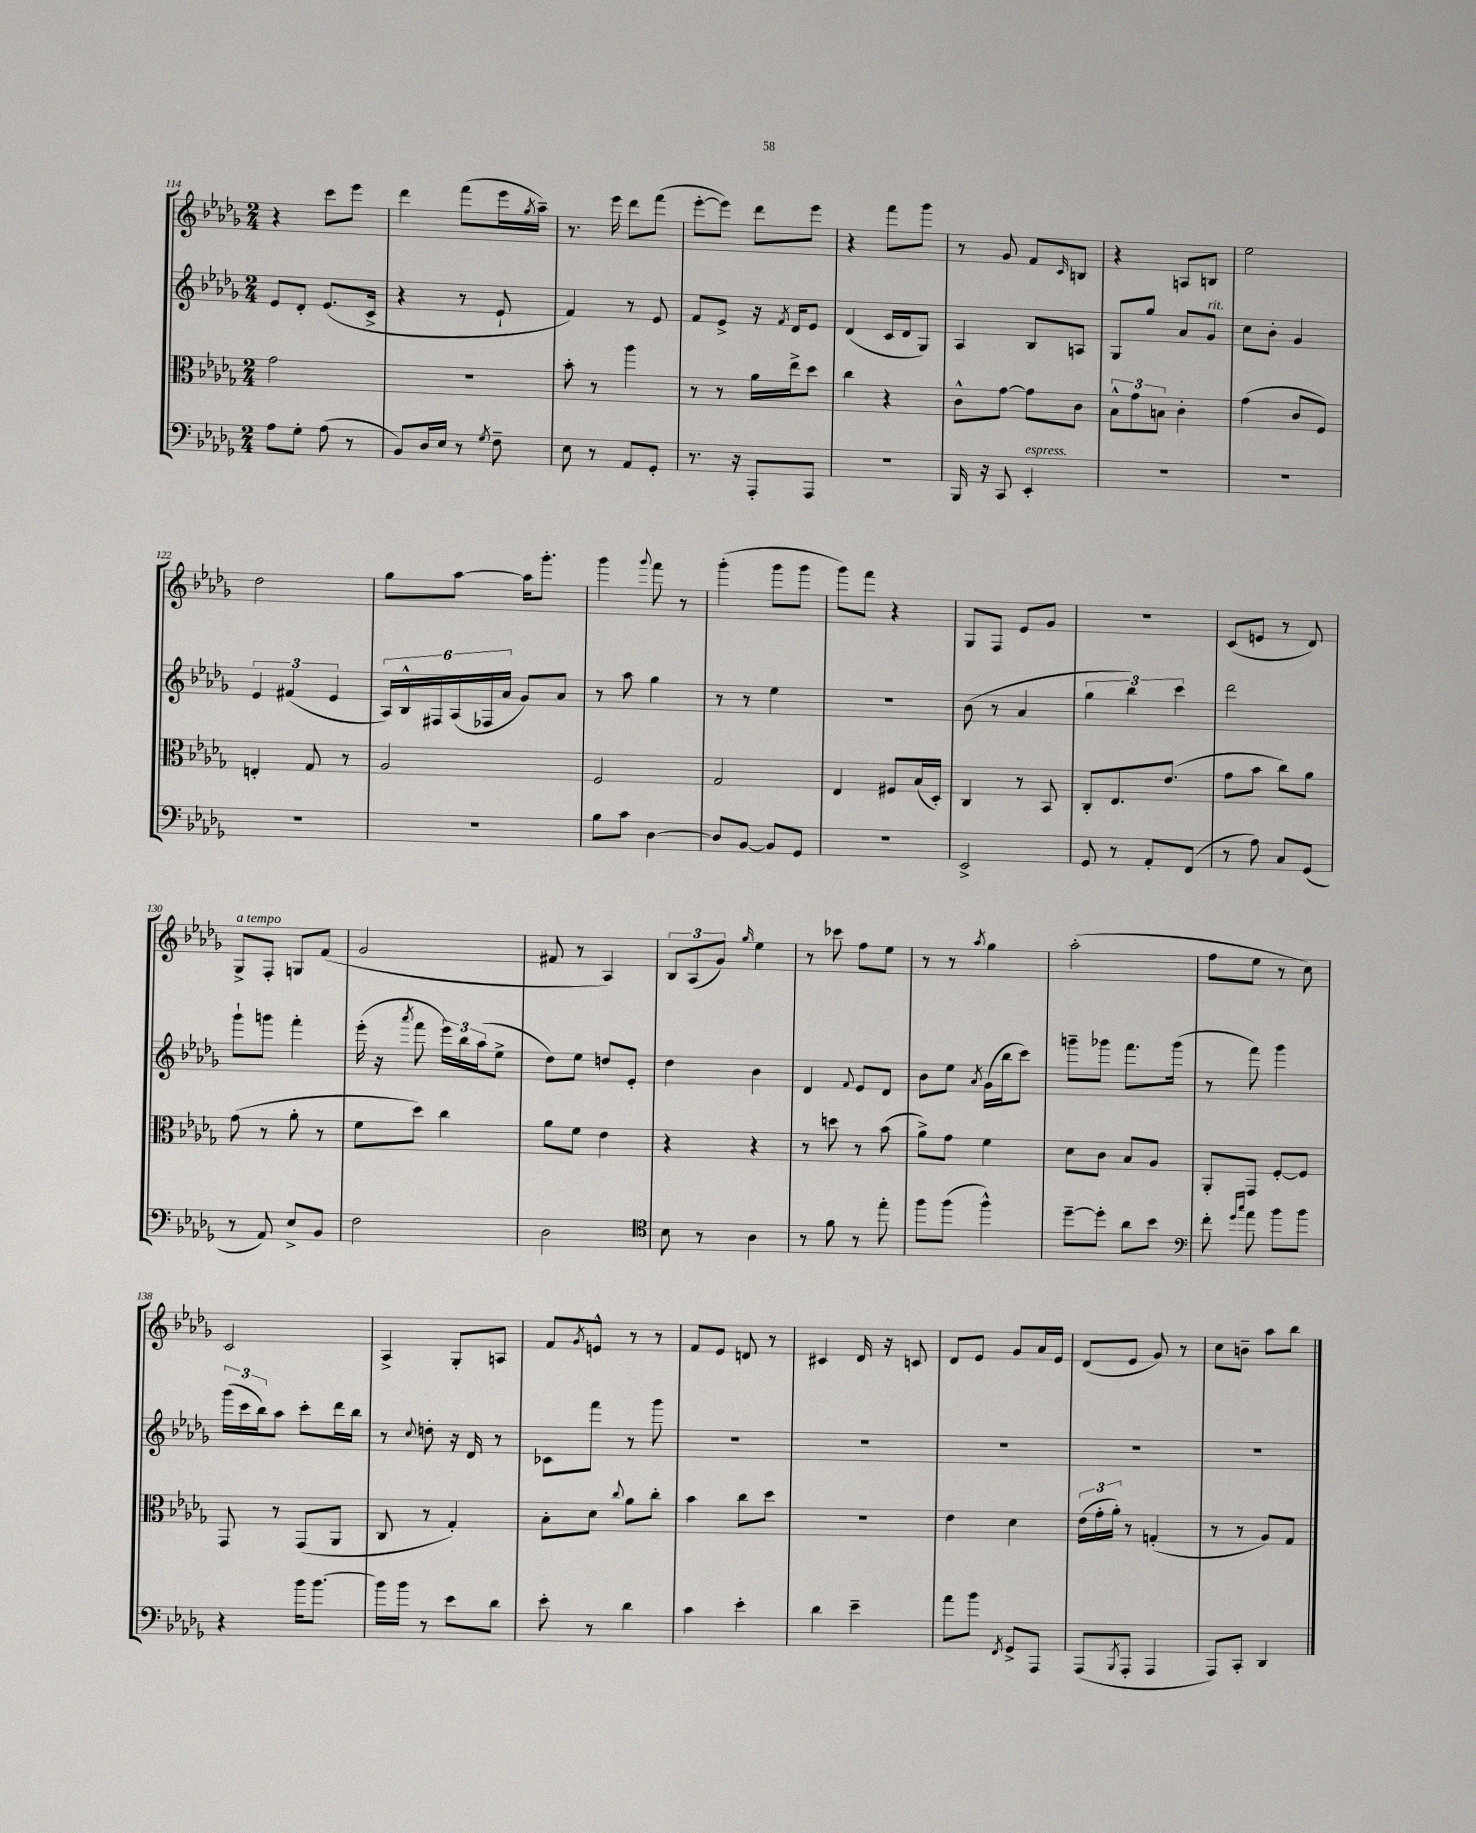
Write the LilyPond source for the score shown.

<<
\new StaffGroup <<
\new Staff = "s0" {
    \clef treble \key des \major \numericTimeSignature \time 2/4
    r4 c'''8 ees'''8 |
    des'''4 f'''8( ees'''16 \acciaccatura { ges''8 } aes''16--) |
    r8. ees'''16 des'''8 f'''8( |
    ees'''8~-. ees'''8) des'''8 ees'''8 |
    r4 f'''8 ges'''8 |
    r8 ges'8 f'8 \grace { c'16 } b8 |
    r4 a8 b8 |
    ees''2 |
    des''2 |
    ges''8 aes''8~ aes''16 ges'''8.-. |
    ges'''4 \appoggiatura { ges'''8 } f'''8 r8 |
    ges'''4-.( ges'''8 ges'''8 |
    ges'''8) f'''8 r4 |
    ges8 f8 ees'8 ges'8 |
    R2 |
    c'8( e'8 r8 des'8) |
    ges8->^\markup { \italic "a tempo" } f8-. g8 f'8( |
    ges'2 |
    fis'8 r8 aes4) |
    \tuplet 3/2 { bes8 aes8( ges'8) } \grace { ges''16 } ees''4 |
    r8 ces'''8 f''8 ees''8 |
    r8 r8 \acciaccatura { aes''8 } ges''4 |
    aes''2-.( |
    f''8 ees''8 r8 c''8) |
    c'2 |
    aes4-> ges8-. a8 |
    f'8 \acciaccatura { ges'8 } e'8-^ r8 r8 |
    f'8 ees'8 d'8 r8 |
    cis'4 des'16 r16 c'8 |
    des'8 ees'8 ges'8 aes'16 ees'16 |
    des'8( ees'8 ges'8) r8 |
    c''8 b'8-- aes''8 bes''8 \bar "|." |
}
\new Staff = "s1" {
    \clef treble \key des \major \numericTimeSignature \time 2/4
    ees'8 des'8-. ees'8.( c'16-> |
    r4 r8 ees'8-! |
    f'4) r8 ees'8 |
    f'8 ees'8-> r16 \acciaccatura { f'8 } des'16 ees'8 |
    des'4( c'16 des'16 ges8) |
    aes4 bes8 a8 |
    ges8 ges''8 aes'8 ges'8^\markup { \italic "rit." } |
    c''8 bes'8-. ges'4 |
    \tuplet 3/2 { ees'4 fis'4( ees'4 } |
    \tuplet 6/4 { aes16) bes16-^ fis16 aes16( fes16 aes'16 } ges'8) aes'8 |
    r8 aes''8 ges''4 |
    r8 r8 ees''4 |
    R2 |
    bes'8( r8 aes'4 |
    \tuplet 3/2 { ges''4 bes''4) c'''4 } |
    des'''2 |
    ges'''8-! g'''8 f'''4-. |
    ees'''16-.( r16 \acciaccatura { aes'''8 } f'''8 \tuplet 3/2 { ees'''16) bes''16 aes''16( } ees''8-> |
    des''8) ees''8 d''8 ees'8-. |
    des''4 bes'4 |
    des'4 \appoggiatura { f'8 } ees'8 des'8 |
    bes'8 ees''8 \acciaccatura { aes'8 } ges'16( bes''16 c'''8) |
    g'''8-- ges'''8 f'''8. ges'''16( |
    r8 f'''8) ges'''4 |
    \tuplet 3/2 { ges'''16( c'''16 bes''16) } aes''8 c'''8-. des'''16 bes''16 |
    r8 \appoggiatura { c''8 } d''8-. r16 des'16 r8 |
    ces'8 f'''8 r8 ges'''8 |
    r2 |
    R2 |
    R2 |
    R2 |
    R2 \bar "|." |
}
\new Staff = "s2" {
    \clef alto \key des \major \numericTimeSignature \time 2/4
    ges'2 |
    r2 |
    bes'8-. r8 aes''4 |
    r8 r8 aes'16 ees''16-> des''8 |
    c''4 r4 |
    c'8-^ ges'8~ ges'8 c'8 |
    \tuplet 3/2 { bes8-^ ges'8 b8 } c'4-. |
    ges'4( c'8 f8) |
    e4-. ges8 r8 |
    aes2 |
    f2 |
    ges2 |
    ees4 fis8 bes16( des16-.) |
    c4 r8 bes,8 |
    c8-. ees8. ees'8.( |
    ges'8 bes'8 c''8) aes'8 |
    ges'8( r8 aes'8-. r8 |
    f'8 des''8) c''4 |
    aes'8 f'8 ees'4 |
    r4 r4 |
    r8 d''8 r8 bes'8( |
    aes'8->) ges'8 f'4 |
    des'8 c'8 bes8 aes8 |
    aes,8-. ges,8 f8~-. f8 |
    ges,8 r8 ges,8( aes,8 |
    c8 r8 ges4-.) |
    bes8-. des'8 \appoggiatura { c''8 } aes'8 c''8-. |
    bes'4 c''8 des''8 |
    R2 |
    ees'4 des'4 |
    \tuplet 3/2 { ees'16( ges'16-. aes'16-.) } r8 g4-.( |
    r8 r8 aes8) ges8 \bar "|." |
}
\new Staff = "s3" {
    \clef bass \key des \major \numericTimeSignature \time 2/4
    aes8 ges8-. aes8( r8 |
    bes,8) des16 ees16 r8 \acciaccatura { ges8 } f8-- |
    ees8 r8 aes,8 ges,8-. |
    r8. r16 aes,,8-. aes,,8 |
    R2 |
    bes,,16 r16 c,8 ees,4-.^\markup { \italic "espress." } |
    R2 |
    R2 |
    R2 |
    R2 |
    bes8 c'8 des4~ |
    des8 bes,8~ bes,8 ges,8 |
    R2 |
    ees,2-> |
    ges,8 r8 aes,8-. f,8( |
    r8 aes8) c8 ges,8( |
    r8 aes,8) ees8-> bes,8 |
    f2 |
    des2 |
    \clef tenor bes8 r8 aes4 |
    r8 f'8 r8 ees''8-. |
    f''8 f''8( f''4-^) |
    des''8~-- des''8-. aes'8 bes'8 |
    \clef bass f'8-. \grace { ges'16 c''16 } aes'8 bes'8 bes'8 |
    r4 bes'16 bes'8.~ |
    bes'16 bes'16 r8 ees'8 des'8 |
    ees'8-. r8 des'4 |
    c'4 ees'4-. |
    des'4 ees'4-- |
    aes'8 bes'8 \acciaccatura { f,8 } ges,8-> aes,,8 |
    aes,,8( \acciaccatura { bes,,8 } aes,,8-. aes,,4 |
    aes,,8) c,8-. des,4 \bar "|." |
}
>>
>>
\layout { \context { \Score currentBarNumber = #114 } }
